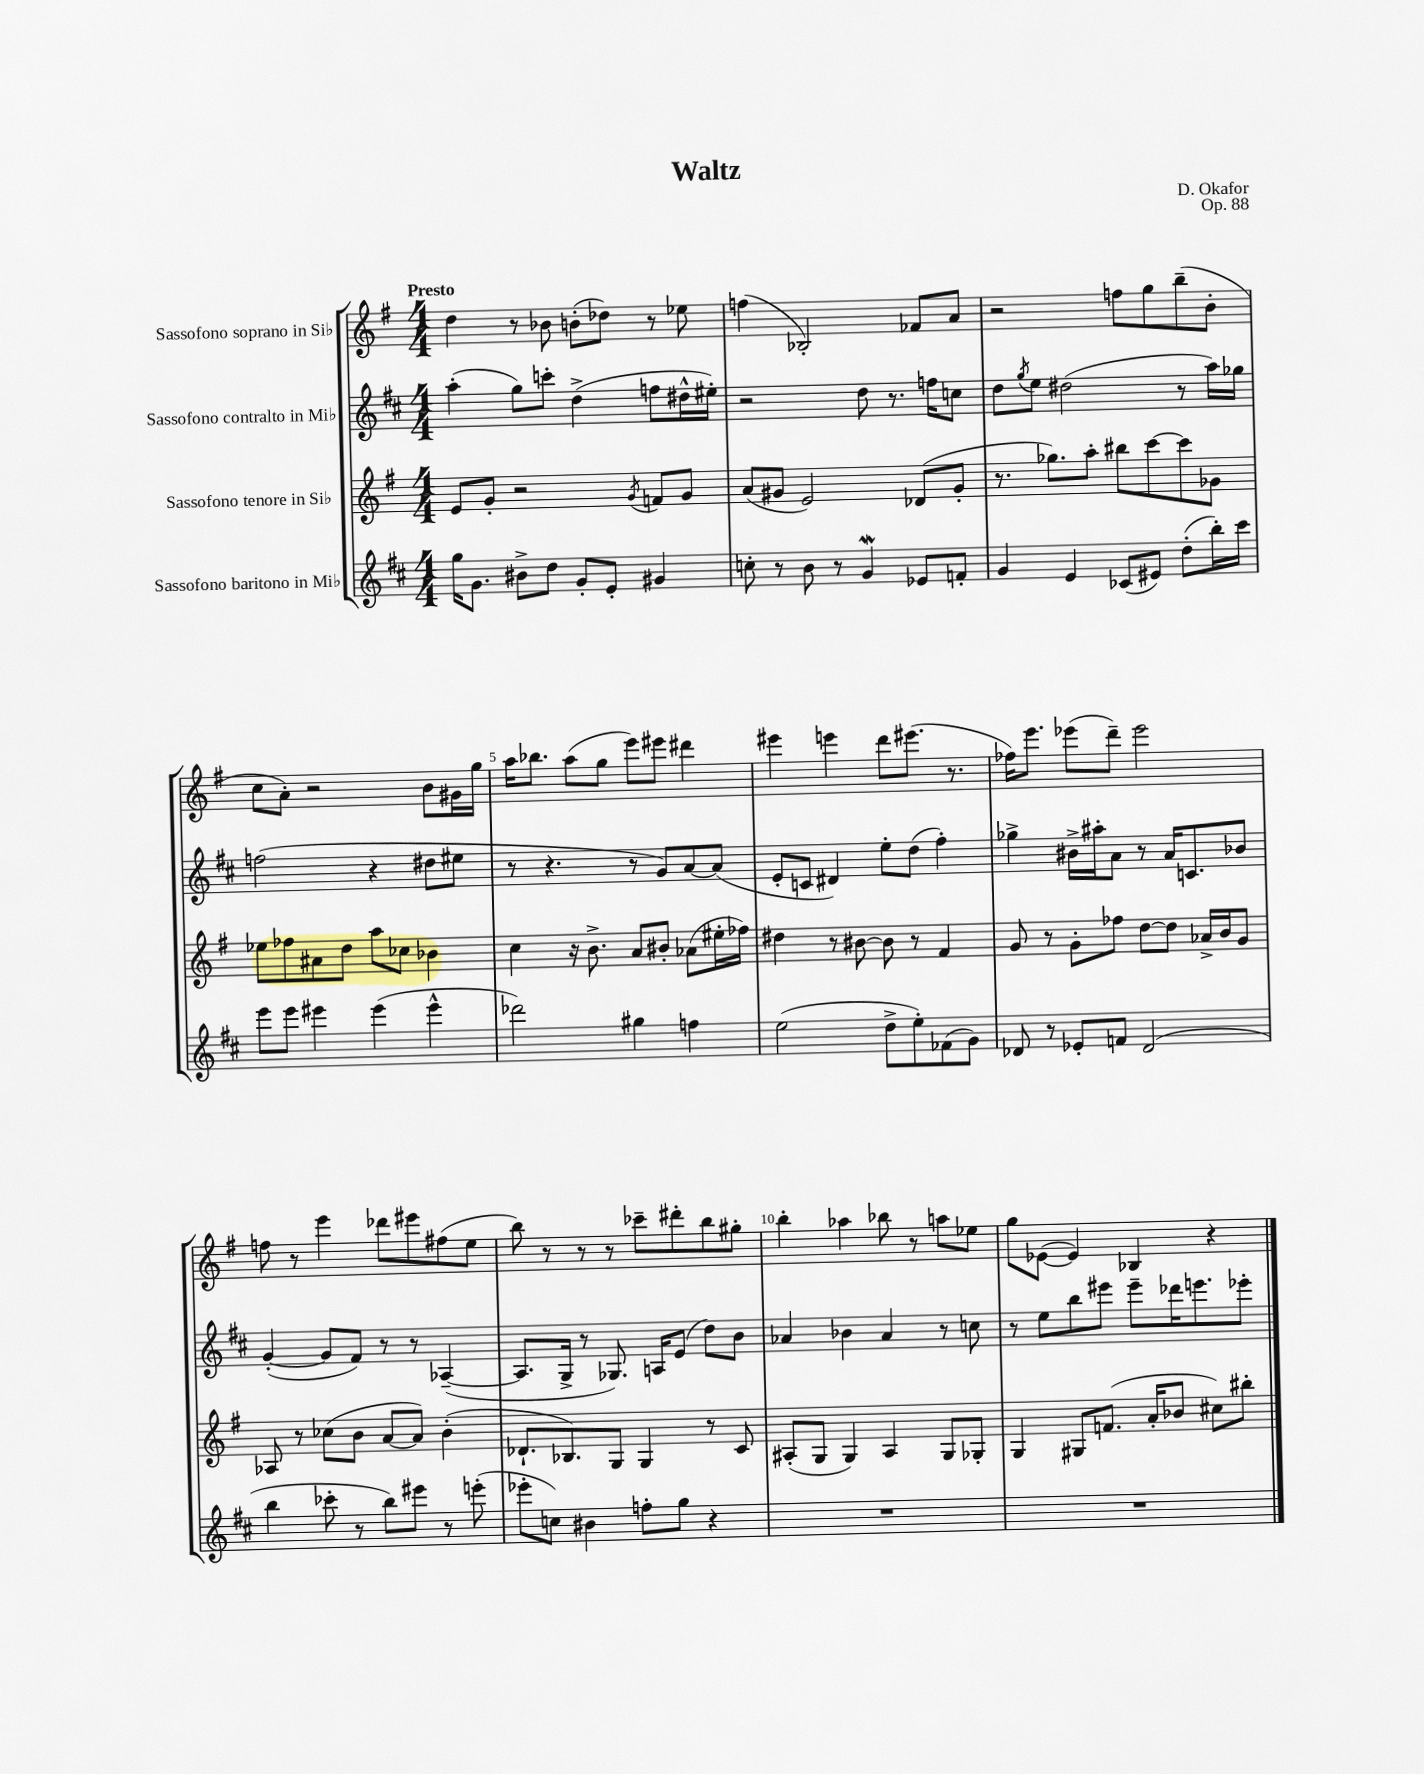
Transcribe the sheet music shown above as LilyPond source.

\header { title = "Waltz" composer = "D. Okafor" opus = "Op. 88" }
<<
\new StaffGroup <<
\new Staff = "s0" \with { instrumentName = "Sassofono soprano in Sib" } {
    \clef treble \key g \major \numericTimeSignature \time 4/4 \tempo "Presto"
    d''4 r8 bes'8 b'8-.( des''8) r8 ees''8 |
    f''4( bes2-.) fes'8 a'8 |
    r2 f''8 g''8 b''8--( b'8-. |
    c''8 a'8-.) r2 b'8 gis'16 g''16 |
    a''16 bes''8. a''8( g''8 e'''8) eis'''8 dis'''4 |
    eis'''4 e'''4 d'''8 eis'''8.( r8. |
    fes''16) e'''8. ees'''8( d'''8--) ees'''2 |
    f''8 r8 e'''4 des'''8 eis'''8 fis''8( e''8 |
    b''8) r8 r8 r8 ces'''8-- dis'''8-. b''8 gis''8-. |
    b''4-. aes''4 bes''8 r8 a''8 ees''8 |
    g''8 ees'8~( ees'4) bes4 r4 \bar "|." |
}
\new Staff = "s1" \with { instrumentName = "Sassofono contralto in Mib" } {
    \clef treble \key d \major \numericTimeSignature \time 4/4
    a''4-.( g''8) c'''8-. d''4->( f''8 dis''16-^ eis''16-.) |
    r2 d''8 r8. f''16 c''8 |
    d''8 \acciaccatura { g''8 } e''8 dis''2( r8 a''16) ges''16 |
    f''2( r4 dis''8 eis''8 |
    r8 r4. r8 g'8) a'8~ a'8( |
    e'8-. c'8 dis'4) e''8-. d''8( fis''4-.) |
    ges''4-> bis'16-> ais''16-. a'8 r8 a'16 c'8. bes'8 |
    g'4~-.( g'8 fis'8) r8 r8 aes4~--( |
    aes8. g16-> r8 ges8.) a16 e'8( d''8) b'8 |
    aes'4 bes'4 aes'4 r8 c''8 |
    r8 e''8 b''8 eis'''8 eis'''8-- des'''16 e'''8. ees'''8-. \bar "|." |
}
\new Staff = "s2" \with { instrumentName = "Sassofono tenore in Sib" } {
    \clef treble \key g \major \numericTimeSignature \time 4/4
    e'8 g'8-. r2 \acciaccatura { g'8 } f'8 g'8 |
    a'8( gis'8 e'2) des'8( gis'8-. |
    r8. ges''8.) a''8-. bis''8 c'''8~ c'''8 ges'8 |
    ees''8 fes''8 ais'8 d''8 a''8 ces''8 bes'4 |
    c''4 r16 b'8.-> a'8 bis'8-. aes'8( eis''16-. fes''16) |
    dis''4 r8 bis'8~ bis'8 r8 fis'4 |
    g'8 r8 g'8-. fes''8 d''8~ d''8 aes'16-> b'16 g'8 |
    aes8 r8 ces''8( b'8 a'8~ a'8) b'4-.( |
    des'8.-! bes8.) g8 g4 r8 c'8 |
    ais8-.( g8 g4) ais4 g8 ges8-. |
    g4 gis8 f'8.( a'16-. bes'8 cis''8) bis''8-. \bar "|." |
}
\new Staff = "s3" \with { instrumentName = "Sassofono baritono in Mib" } {
    \clef treble \key d \major \numericTimeSignature \time 4/4
    g''16 g'8. bis'8-> d''8 g'8-. e'8-. gis'4 |
    c''8-. r8 b'8 r8 g'4\mordent ees'8 f'8-. |
    g'4 e'4 ces'8( eis'8) d''8-.( b''16-.) cis'''16 |
    e'''8 e'''8 eis'''4 eis'''4( eis'''4-^ |
    des'''2) gis''4 f''4 |
    e''2( d''8-> e''8-.) fes'8( g'8) |
    des'8 r8 ees'8-. f'8 des'2( |
    b''4 ces'''8-. r8 b''8) eis'''8 r8 e'''8-.( |
    ees'''8-. c''8) bis'4 f''8-. g''8 r4 |
    R1 |
    R1 \bar "|." |
}
>>
>>
\layout { \context { \Score \override BarNumber.break-visibility = ##(#f #t #t) barNumberVisibility = #(every-nth-bar-number-visible 5) } }
